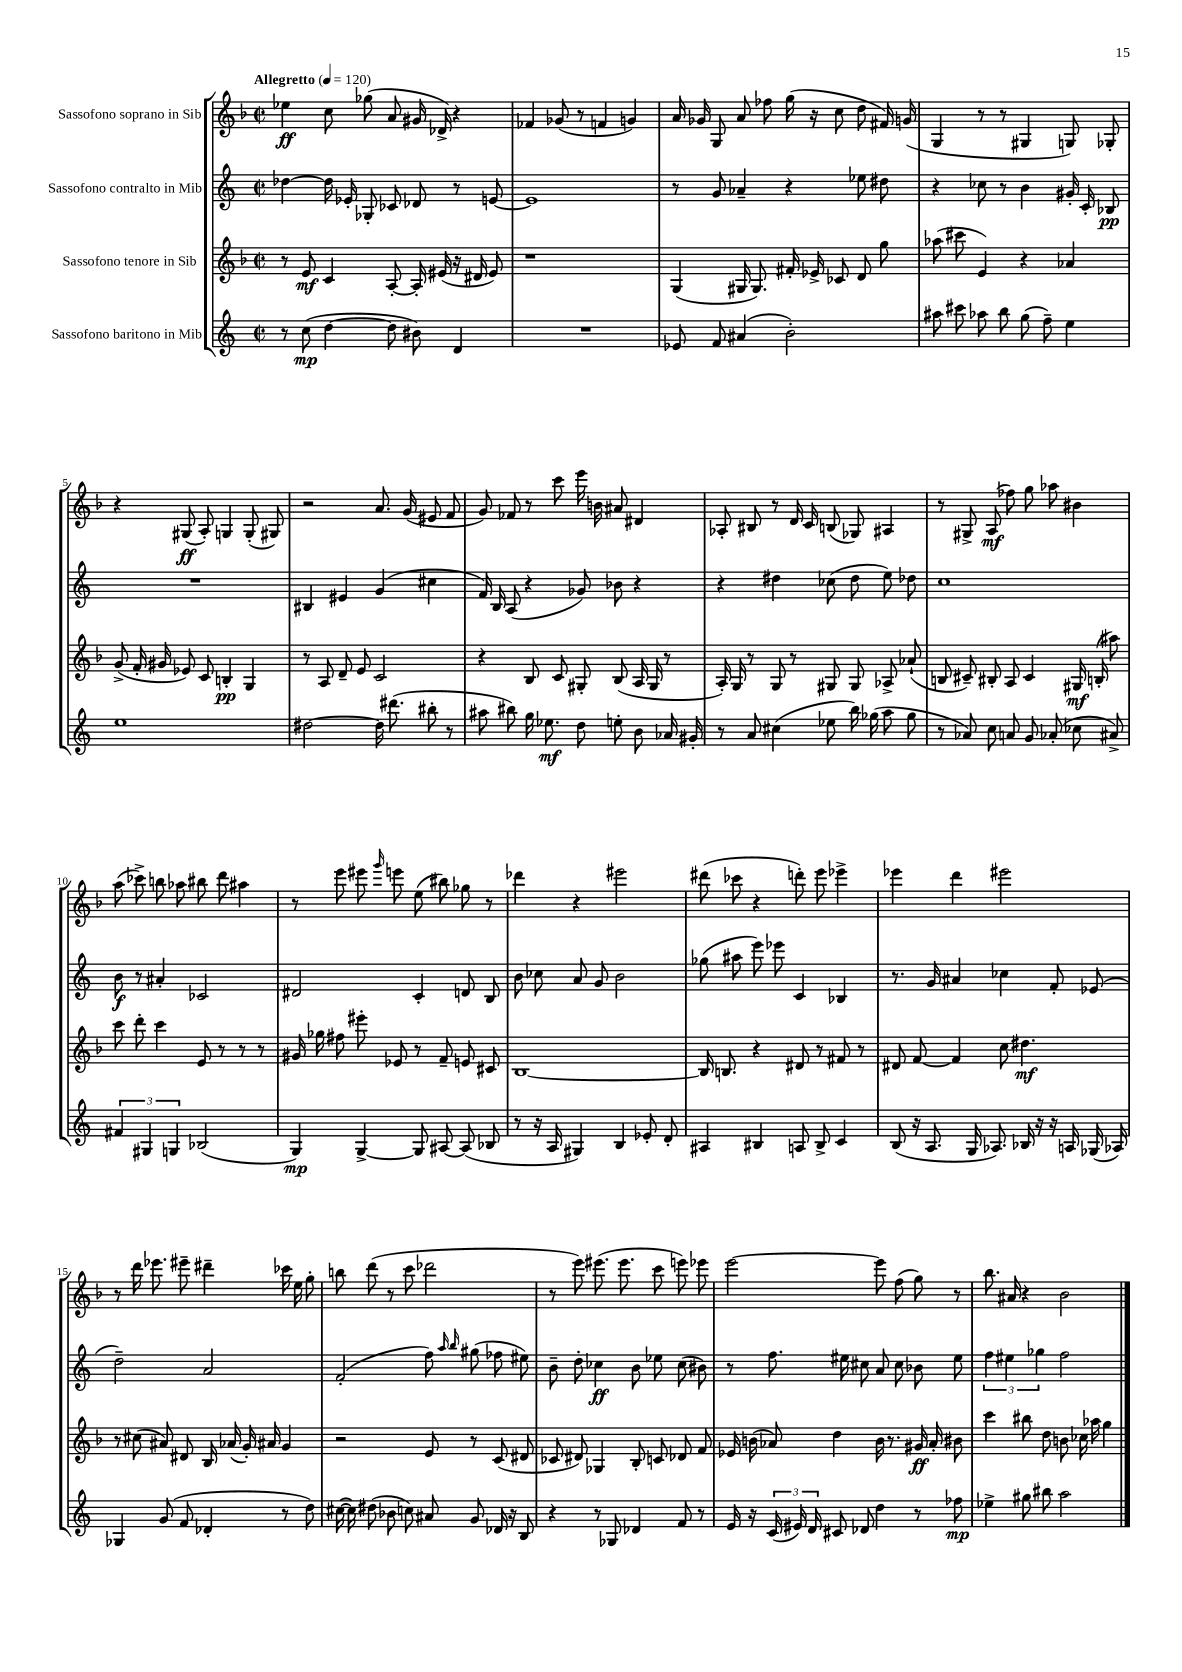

**kern	**kern	**kern	**kern
*staff4	*staff3	*staff2	*staff1
*clefG2	*clefG2	*clefG2	*clefG2
*k[]	*k[b-]	*k[]	*k[b-]
*M2/2	*M2/2	*M2/2	*M2/2
*met(c|)	*met(c|)	*met(c|)	*met(c|)
*MM120	*MM120	*MM120	*MM120
8r	8r	[4dd-	4ee-
(8cc	8e	.	.
[4dd	4c	16dd-]	8cc
.	.	16e-'	.
.	.	8G-'	(8gg-
8dd]	[8A'	8c-	8a
8b#)	16A']	8d-	16g#
.	(16e#	.	16d-^)
4d	16r	8r	4r
.	16d#	.	.
.	8e#)	[8e	.
=	=	=	=
1r	1r	1e]	4f-
.	.	.	(8g-
.	.	.	8r
.	.	.	4f
.	.	.	4g)
=	=	=	=
8e-	(4G	8r	16a
.	.	.	16g-
8f	.	8g	8G
(4a#	16G#	4a-~	8a
.	8.G#)	.	.
.	.	.	8ff-
2b')	16f#'	4r	(16gg
.	16e-^	.	16r
.	8c-	.	8cc
.	8d	8ee-	8dd
.	8gg	8dd#	16f#)
.	.	.	(16g
=	=	=	=
8aa#	(8aa-	4r	4G
8ccc#	8ccc#	.	.
8aa-	4e)	8cc-	8r
8bb	.	8r	8r
(8gg	4r	4b	4G#
8ff~)	.	.	.
4ee	4a-	16g#'	8G)
.	.	16c'	.
.	.	8B-	8G-'
=	=	=	=
1ee	(8g^	1r	4r
.	16f'	.	.
.	16g#	.	.
.	8e-)	.	(8G#
.	8c	.	8A')
.	4B'	.	4G
.	4G	.	(8G'
.	.	.	8G#)
=	=	=	=
[2dd#	8r	4B#	2r
.	8A	.	.
.	8d~	4e#	.
.	8e	.	.
16dd#]	2c	(4g	8.a
(8.ddd#	.	.	.
.	.	.	(16g
8bb#'	.	4cc#	8e#
8r	.	.	8f
=	=	=	=
8aa#	4r	16f)	8g)
.	.	16B	.
8bb#)	.	(8A	8f-
16gg	8B-	4r	8r
8.ee-	.	.	.
.	8c	.	8ccc
8dd	8G#'	8g-)	16eee
.	.	.	16b
8ee'	(8B-	8b-	8a#
8b	16A	4r	4d#
.	16G#	.	.
16a-	8r	.	.
16g#'	.	.	.
=	=	=	=
8r	16A')	4r	8A-'
.	16G	.	.
8a	8r	.	8B#
(4cc#	8G	4dd#	8r
.	8r	.	16d
.	.	.	16c
8ee-	8G#	(8cc-	(8B
16bb)	8G#	8dd#	8G-)
(16gg-	.	.	.
8aa	8A-^	8ee)	4A#
8gg-	(8a-`	8dd-	.
=	=	=	=
8r	8B	1cc	8r
8a-)	8c#~)	.	8G#^
8cc	8B#'	.	(8A
8a	8A	.	8ff-)
8g	4c#	.	8gg
(8a-'	.	.	8aa-
8cc-	16G#	.	4b#
.	(16B'	.	.
8a#^)	8aa#)	.	.
=	=	=	=
6f#	8ccc	8b	(8aa
.	8ddd'	8r	8ccc-^)
6G#	.	.	.
.	4ccc	4a#'	8bb
6G	.	.	.
.	.	.	8aa-
(2B-	8e	2c-	8bb#
.	8r	.	8ddd
.	8r	.	4aa#
.	8r	.	.
=	=	=	=
4G)	16g#	2d#	8r
.	16gg-	.	.
.	8ff#	.	8eee
[4G^	8eee#'	.	8eee#
.	.	.	16qqggg
.	8e-	.	8eee
8G]	8r	4c'	(8ee
[8A#	8f~	.	8bb#)
(8A#]	8e	8d	8gg-
8B-	8c#	8B	8r
=	=	=	=
8r	[1B-	8b	4ddd-
16r	.	8cc-	.
16A	.	.	.
4G#)	.	8a	4r
.	.	8g	.
4B	.	2b	2eee#
8e-'	.	.	.
8d'	.	.	.
=	=	=	=
4A#	16B-]	(8gg-	(8ddd#
.	8.B	.	.
.	.	8aa#	8ccc-
4B#	4r	8eee)	4r
.	.	8eee-	.
8A	8d#	4c	8ddd')
8B#^	8r	.	8eee
4c	8f#	4B-	4eee-^
.	8r	.	.
=	=	=	=
(8B	8d#	8.r	4eee-
16r	[8f	.	.
8.A	.	16g	.
.	4f]	4a#	4ddd
16G	.	.	.
8.A-)	.	.	.
.	8cc	4cc-	2eee#
16B-	4.dd#	.	.
16r	.	.	.
16r	.	8f'	.
16A	.	.	.
(16G-	.	(8e-	.
16A-)	.	.	.
=	=	=	=
4G-	8r	2dd~)	8r
.	(8cc#	.	16ddd
.	.	.	8.eee-
(8g	8a#)	.	.
8f	8d#	.	8eee#~
4d-'	16B-	2a	4ddd#~
.	(16a-	.	.
.	16g')	.	.
.	16a#	.	.
8r	4g	.	16ccc-
.	.	.	16ee
8dd)	.	.	8gg'
=	=	=	=
([16cc#	2r	(2f'	8bb
16cc#])	.	.	.
(8dd#	.	.	(8ddd
8b-	.	.	8r
8cc)	.	.	8ccc
8a#	8e	8ff)	2ddd-
.	.	16qqaa	.
.	.	16qqbb	.
8g	8r	(8gg#	.
16d-	(8c	8ff-	.
16r	.	.	.
8B	8d#	8ee#)	.
=	=	=	=
4r	8c-	8b~	8r
.	8d#)	8dd'	8eee)
8r	4G-	4cc-	(8.eee#
8G-	.	.	.
.	.	.	8.eee#
4d-	8B-'	8b	.
.	8c	8ee-	8ccc
8f	8d-	(8cc-	8eee)
8r	8f	8b#)	8eee-
=	=	=	=
16e	16e-	8r	[2eee
16r	(16b	.	.
(24c	8a-)	8.ff	.
24e#)	.	.	.
24d	.	.	.
8c#	4dd	.	.
.	.	16ee#	.
8d-	.	8cc#	.
4dd	16b	8a	8eee]
.	8.r	.	.
.	.	8cc#	(8ff
8r	16g#	8b-	8gg)
.	16a-'	.	.
8ff-	8b#	8ee#	8r
=	=	=	=
4ee-^	4ccc	6ff	8.bb-
.	.	6ee#	.
.	.	.	16a#
8gg#	8bb#	.	4r
.	.	6gg-	.
8bb#	8dd	.	.
2aa	8b	2ff	2b-
.	16cc-	.	.
.	16aa-	.	.
.	4gg	.	.
==	==	==	==
*-	*-	*-	*-
